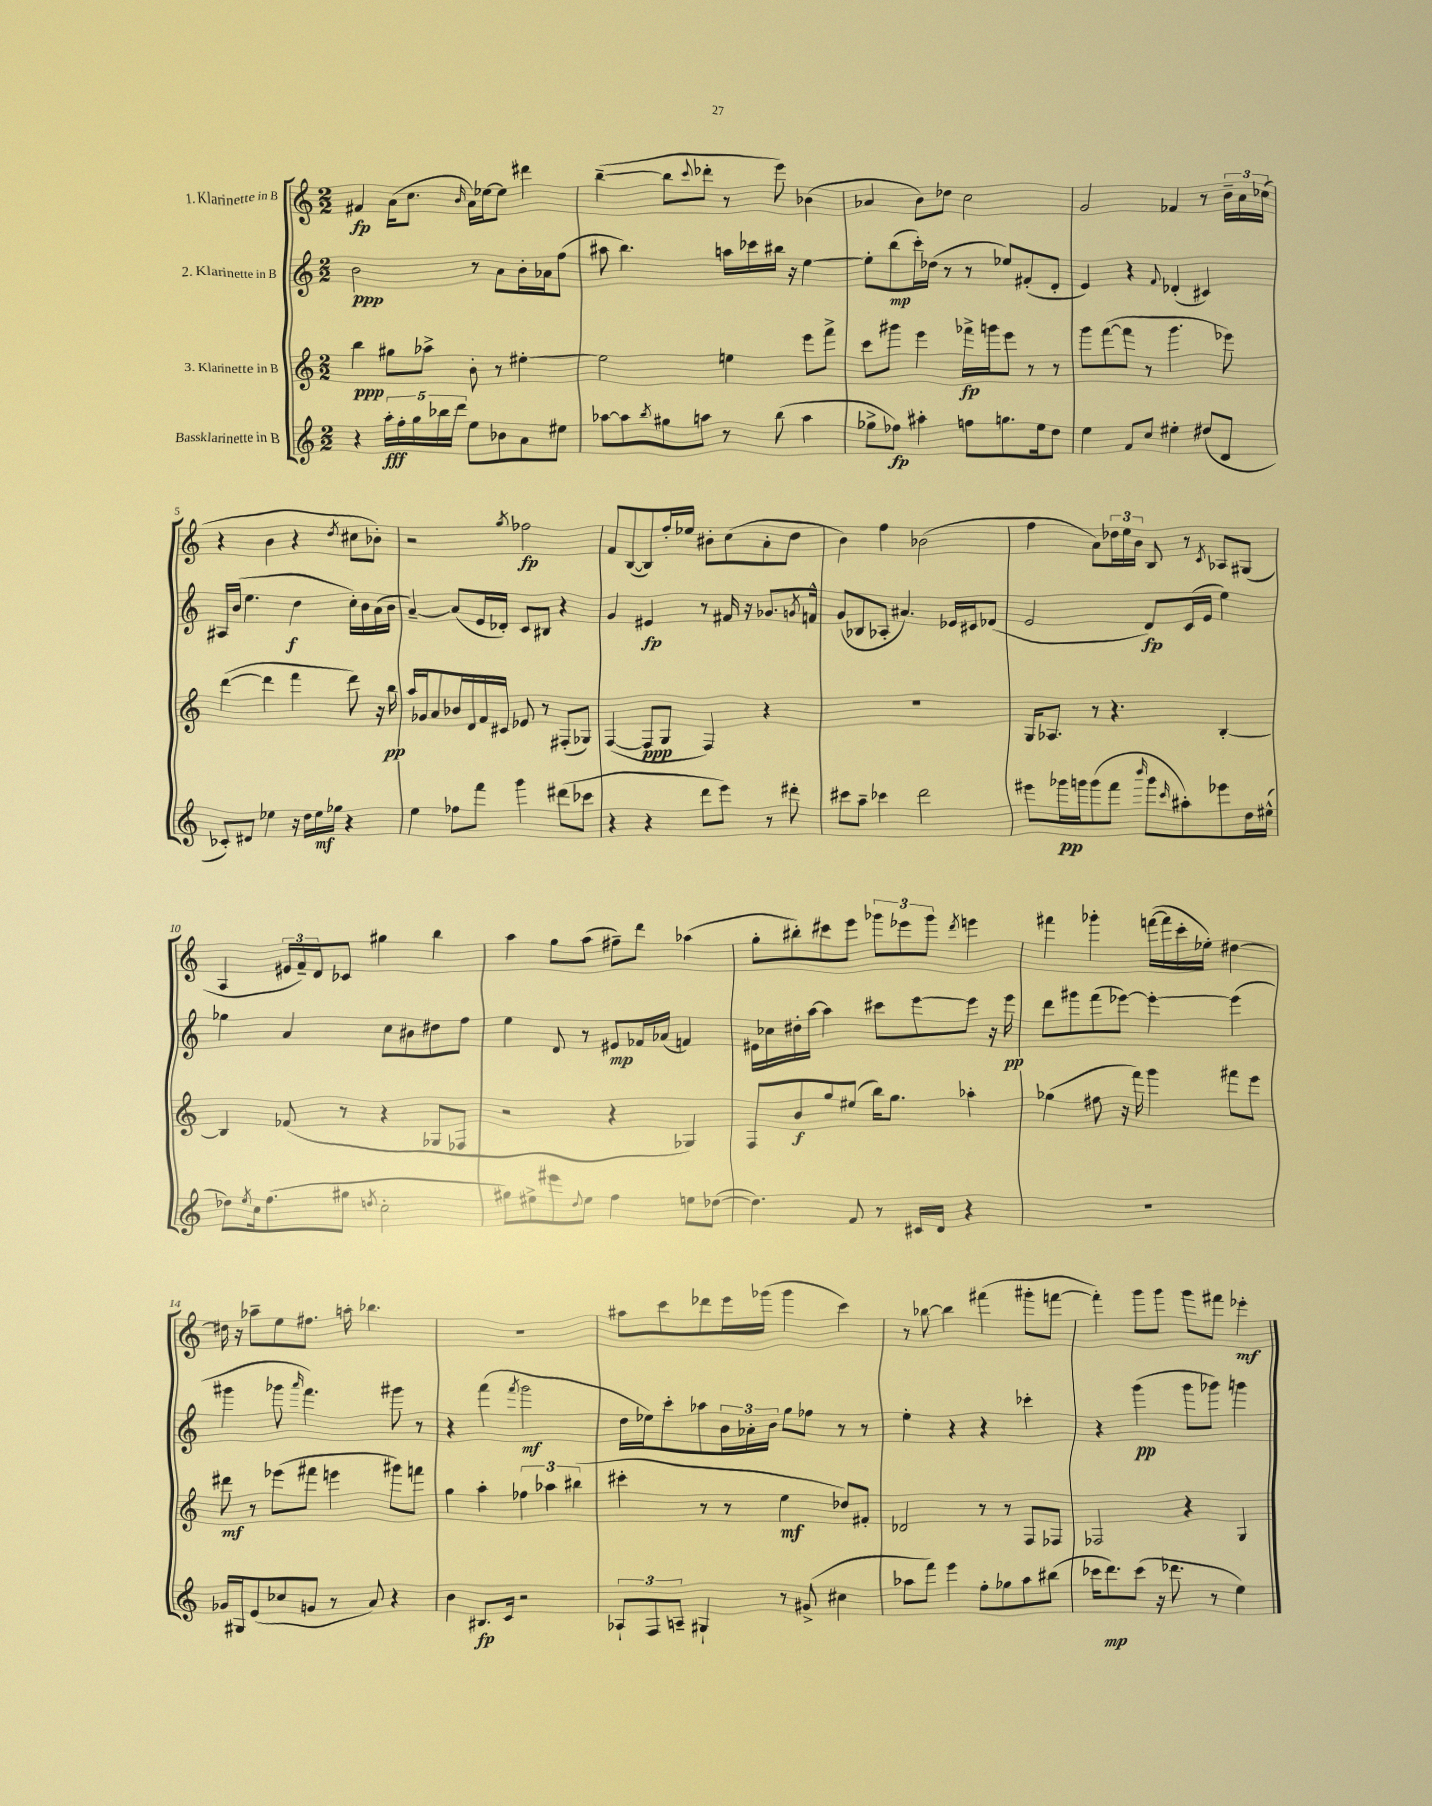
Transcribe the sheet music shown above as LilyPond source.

<<
\new StaffGroup <<
\new Staff = "s0" \with { instrumentName = "1. Klarinette in B" } {
    \clef treble \key c \major \numericTimeSignature \time 2/2
    fis'4\fp a'16( c''8. \grace { b'16 } a'16) ees''16~ ees''8 dis'''4 |
    b''4~--( b''8 \appoggiatura { c'''8 } des'''8-. r8 e'''8) bes'4( |
    aes'4 b'8) des''8 c''2 |
    g'2 fes'4 r8 \tuplet 3/2 { b'16-- a'16 ces''16( } |
    r4 b'4 r4 \acciaccatura { d''8 } cis''8 bes'8-.) |
    r2 \acciaccatura { g''8 } fes''2\fp |
    f'8 b8~( b8) f''16-. ees''16 bis'8-. c''8( a'8-. d''8 |
    b'4) f''4 bes'2( |
    f''4 a'8) \tuplet 3/2 { des''16 e''16 b'16 } b8 r8 \acciaccatura { c'8 } aes8 gis8( |
    a4 \tuplet 3/2 { eis'16 f'16--) d'16 } ces'8 gis''4 b''4 |
    a''4 g''8 a''8( fis''8--) d'''8 aes''4( |
    g''8-. bis''8-.) cis'''8 e'''8 \tuplet 3/2 { ges'''8 ees'''8 ges'''8 } \acciaccatura { d'''8 } e'''4 |
    fis'''4 ges'''4-. f'''16~( f'''16 c'''16-. ees''16-.) dis''4~ |
    dis''16 r16 aes''8-- e''8 fis''8. a''16-. bes''4. |
    R1 |
    ais''8 c'''8 des'''8 e'''16 ges'''16( ges'''4 c'''4) |
    r8 bes''8~ bes''4 fis'''4( gis'''8-. f'''8~ |
    f'''4-.) g'''8 g'''8 g'''8 fis'''8 ees'''4-.\mf \bar "|." |
}
\new Staff = "s1" \with { instrumentName = "2. Klarinette in B" } {
    \clef treble \key c \major \numericTimeSignature \time 2/2
    b'2\ppp r8 a'8 b'16-. aes'16 f''8( |
    ais''8 b''4.) a''16 ces'''16 bis''16 r16 e''4~ |
    e''8-. b''8\mp( c'''16-.) des''16( r8 r8 ees''8) fis'8-.( d'8-. |
    e'4) r4 \appoggiatura { f'8 } des'4-.( cis'4) |
    ais16 b'16( e''4. d''4\f c''16-.) b'16 a'16( b'16 |
    a'4~--) a'8( e'16 des'16-.) c'8 bis8 r4 |
    g'4 eis'4\fp r8 fis'16 r16 ges'8. \acciaccatura { g'8 } f'16-^ |
    g'8( bes8 aes8-. ais'4.) ees'16 cis'16 des'8( |
    e'2 d'8\fp) c'16( e'16 e''4) |
    ges''4 a'4 c''8 bis'8 dis''8 f''8 |
    e''4 d'8 r8 eis'8\mp fes'16 aes'16( f'4) |
    eis'16 ces''16 dis''16-. a''16~ a''4 cis'''8 e'''8~ e'''8 r16 e'''16\pp |
    d'''8 gis'''8 f'''8( ees'''8~) ees'''4~-. ees'''4( |
    gis'''4 ges'''8 \grace { a'''16 } f'''4.) gis'''8 r8 |
    r4 f'''4( \acciaccatura { f'''8 } g'''2\mf |
    d''16 ees''16) c'''8-. aes''8 \tuplet 3/2 { b'16 aes'16-. b'16 } g''8 fes''8 r8 r8 |
    e''4-. r4 r4 ces'''4-. |
    r4 g'''4\pp( g'''8 ges'''8) g'''4 \bar "|." |
}
\new Staff = "s2" \with { instrumentName = "3. Klarinette in B" } {
    \clef treble \key c \major \numericTimeSignature \time 2/2
    b''4\ppp gis''8 aes''8-> b'8-. r8 eis''4~-. |
    eis''2 e''4 e'''8 f'''8-> |
    c'''8 gis'''8 e'''4 fes'''16->\fp g'''16 e'''8 r8 r8 |
    g'''8 f'''8~( f'''8 r8 g'''4. ees'''8) |
    d'''4~( d'''4 f'''4 d'''8) r16 b''16\pp |
    a''16 ges'16 a'8 bes'16 d'16 f'16 cis'16 ees'8 r8 fis8-.( ges8) |
    f4~( f8\ppp g8 f4) r4 |
    R1 |
    g16 aes8. r8 r4. b4~-. |
    b4 fes'8( r8 r4 ges8 fes8 |
    r2 r4 ges4) |
    f8 b'8\f g''8 eis''8( b''16) g''8. aes''4-. |
    ges''4( fis''8 r16 f'''16) g'''4 fis'''8 e'''8 |
    dis'''8\mf r8 ees'''8( fis'''8 e'''4 gis'''8) f'''8 |
    g''4 a''4-. \tuplet 3/2 { fes''4 aes''4 bis''4( } |
    cis'''4-. r8 r8 e''4\mf des''8) fis'8-. |
    des'2 r8 r8 f8 fes8 |
    fes2 r4 g4 \bar "|." |
}
\new Staff = "s3" \with { instrumentName = "Bassklarinette in B" } {
    \clef treble \key c \major \numericTimeSignature \time 2/2
    r4 \tuplet 5/4 { a''16-.\fff f''16-. g''16 bes''16 d'''16 } e''8 bes'8 a'8 eis''8 |
    aes''8~ aes''8 \acciaccatura { b''8 } gis''8 a''8 r8 b''8( a''4 |
    ges''8-> fes''8\fp) ais''4-. f''8 g''8. e''16 d''8 |
    e''4 f'8 c''8 eis''4-. dis''8( d'8 |
    ces'8-.) dis'8 ees''4 r16 d''16 ees''16\mf ges''16 r4 |
    e''4 fes''8 f'''8 g'''4 dis'''8( ces'''8 |
    r4 r4 d'''8 e'''8) r8 dis'''8-. |
    cis'''8 a''8-- ces'''4 d'''2 |
    eis'''8 ges'''16\pp g'''16 g'''8( f'''8 \grace { b'''16 } g'''8 \grace { c'''16 } ais''8-.) ees'''8 d''16 eis''16-^( |
    des''8) \acciaccatura { e''8 } c''16 f''8.( gis''8 \acciaccatura { d''8 } c''2-. |
    gis''8) eis''8-> eis'''8 \appoggiatura { d''8 } eis''8 f''4 e''8 des''8~( |
    des''4.) f'8 r8 cis'16 d'16 r4 |
    R1 |
    ges'16 gis16 e'8( ces''8 g'8 r8 a'8) r4 |
    b'4 bis8.\fp c'16 r2 |
    \tuplet 3/2 { aes8-! f8 a8-- } gis4-! r8 gis'8->( cis''4 |
    aes''8 f'''8) e'''4 f''8-. ges''8 aes''8 bis''8( |
    ces'''16 d'''8.\mp) ces'''8( r16 des'''8. r8 e''4) \bar "|." |
}
>>
>>
